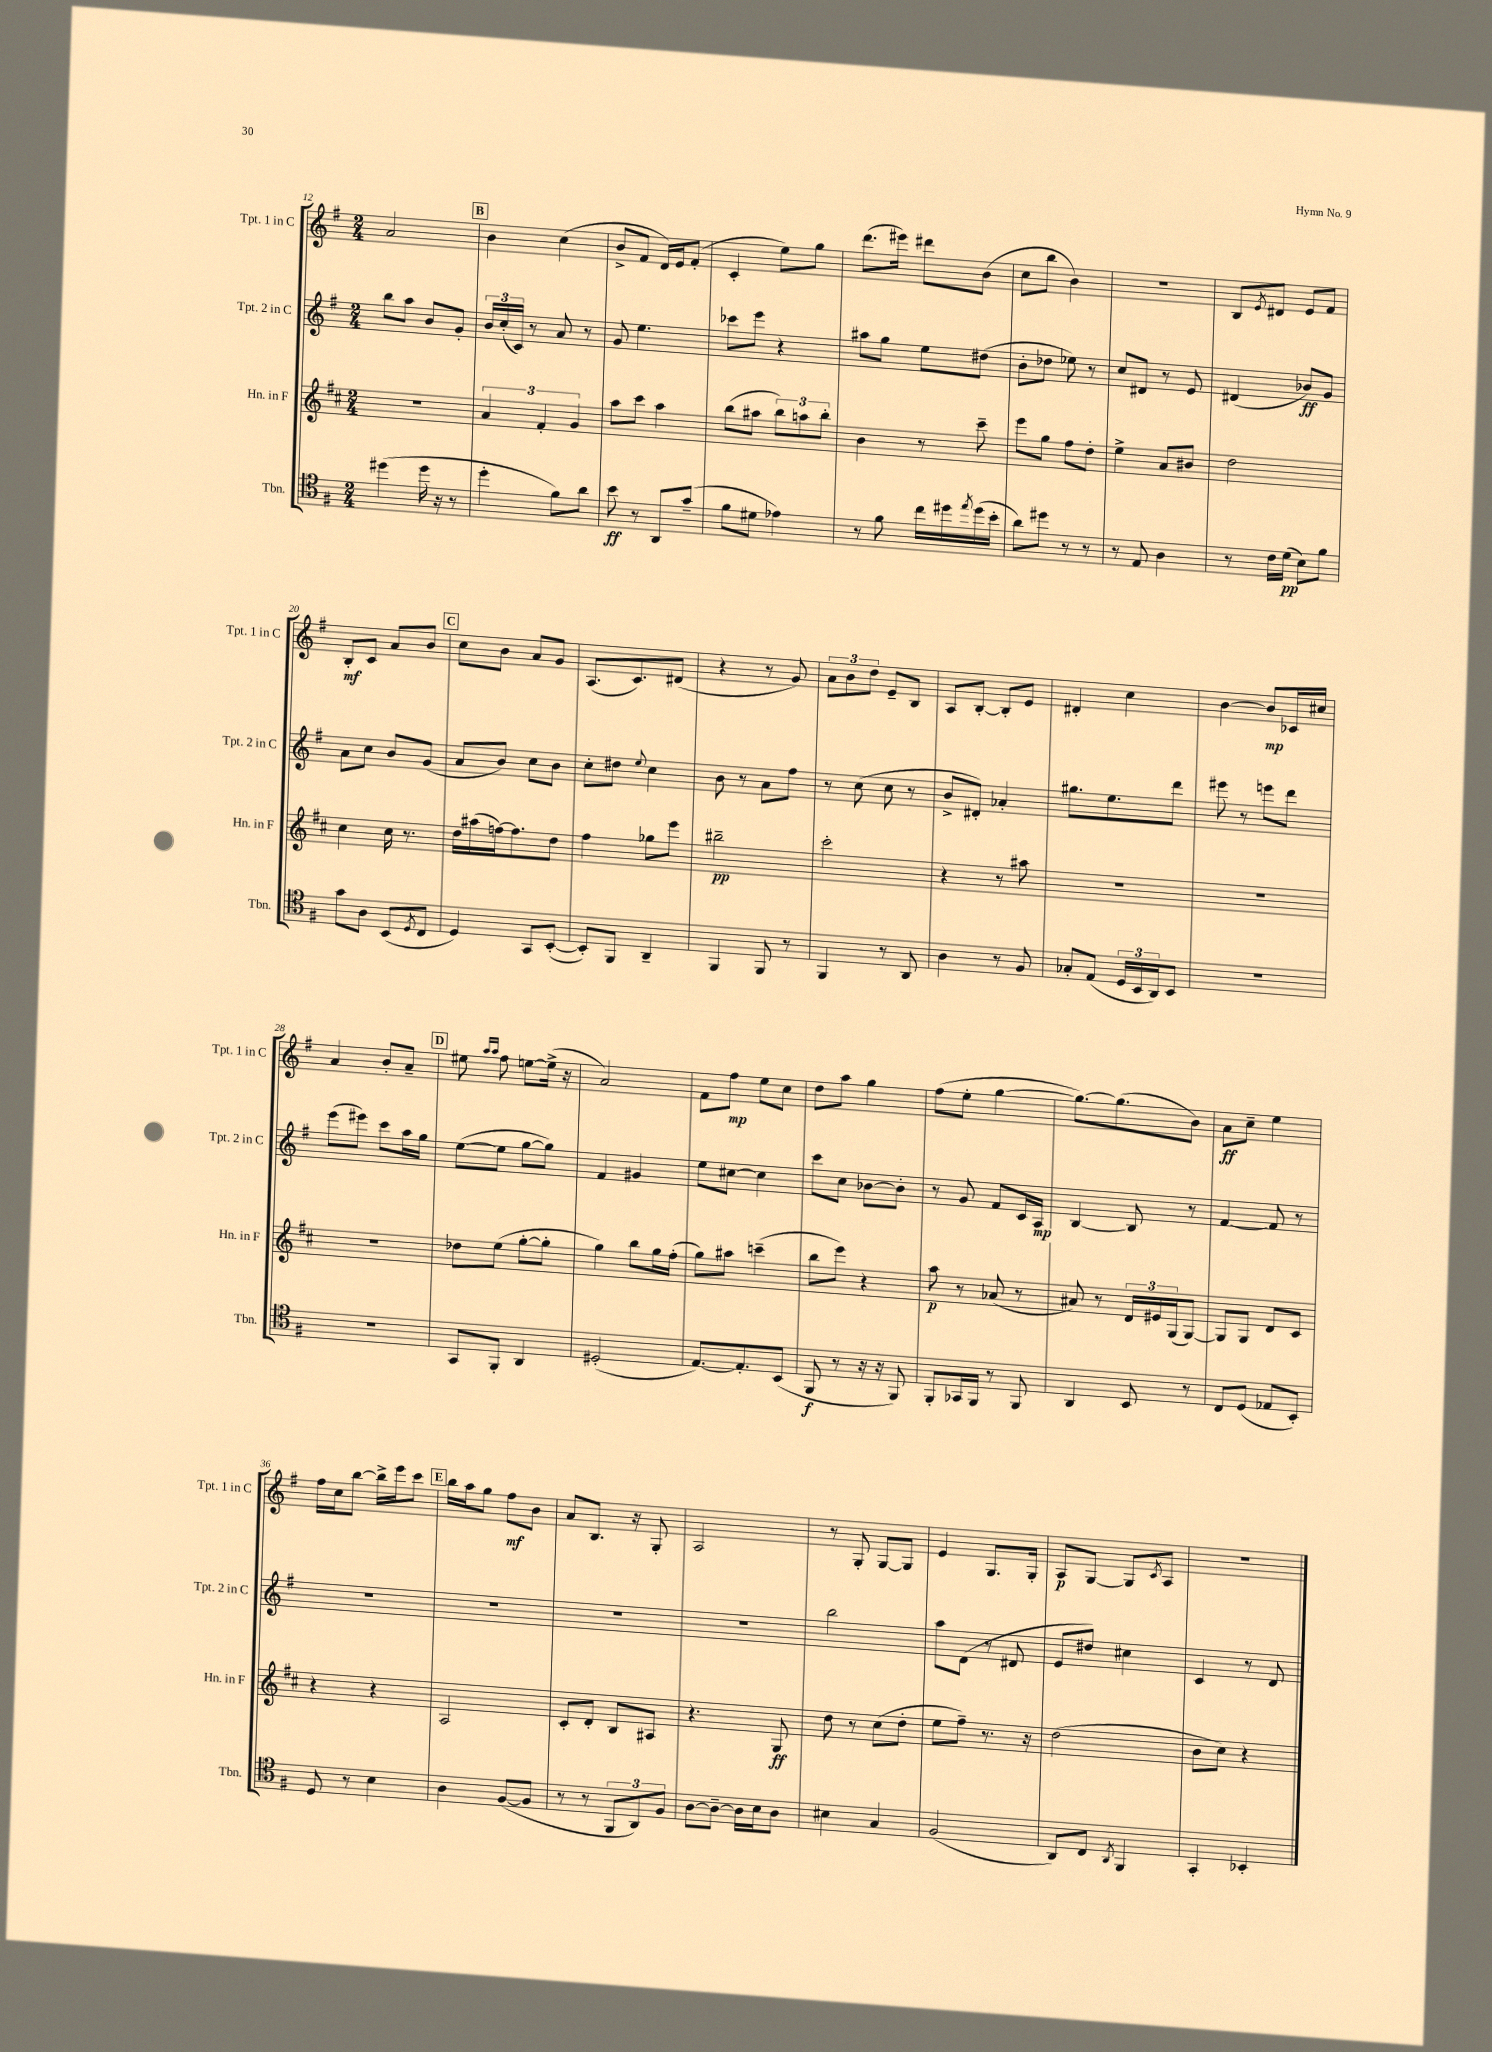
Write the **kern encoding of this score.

**kern	**dynam	**kern	**dynam	**kern	**dynam	**kern	**dynam
*part4	*part4	*part3	*part3	*part2	*part2	*part1	*part1
*staff4	*staff4	*staff3	*staff3	*staff2	*staff2	*staff1	*staff1
*I"Tbn.	*	*I"Hn. in F	*	*I"Tpt. 2 in C	*	*I"Tpt. 1 in C	*
*I'Tbn.	*	*I'Hn. in F	*	*I'Tpt. 2 in C	*	*I'Tpt. 1 in C	*
*clefC4	*	*clefG2	*	*clefG2	*	*clefG2	*
*k[f#]	*	*k[f#c#]	*	*k[f#]	*	*k[f#]	*
*M2/4	*	*M2/4	*	*M2/4	*	*M2/4	*
=12	=12	=12	=12	=12	=12	=12	=12
(4dd#X\	.	2r	.	8bb\L	.	2a/	.
.	.	.	.	8aa\J	.	.	.
16dd#\	.	.	.	8b/L	.	.	.
16r	.	.	.	.	.	.	.
8r	.	.	.	8g'/J	.	.	.
!!LO:REH:place=s1:t=B
=13	=13	=13	=13	=13	=13	=13	=13
4dd'\	.	6a/	.	24b/LL	.	4b\	.
.	.	.	.	(24cc'/	.	.	.
.	.	.	.	24c/JJ)	.	.	.
.	.	.	.	8r	.	.	.
.	.	6f#'/	.	.	.	.	.
8f#\L)	.	.	.	8a/	.	(4cc\	.
.	.	6g/	.	.	.	.	.
8a\J	.	.	.	8r	.	.	.
=14	=14	=14	=14	=14	=14	=14	=14
8b\	ff	8aa\L	.	8g/	.	8b^/L	.
8r	.	8ccc#\J	.	4.ee\	.	8f#/J	.
8AA/L	.	4aa\	.	.	.	16d/LL)	.
.	.	.	.	.	.	16e/J	.
(8g~/J	.	.	.	.	.	(8f#'/J	.
=15	=15	=15	=15	=15	=15	=15	=15
8f#\L	.	(8bb\L	.	8ccc-X\L	.	4c'/	.
8d#X\J	.	8aa#X\J	.	8eee\J	.	.	.
4e-X\)	.	12bb\L)	.	4r	.	8ee\L)	.
.	.	12aan\	.	.	.	.	.
.	.	.	.	.	.	8gg\J	.
.	.	12bb'\J	.	.	.	.	.
=16	=16	=16	=16	=16	=16	=16	=16
8r	.	4b\	.	8aa#X\L	.	(8.ddd\L	.
8f#\	.	.	.	8gg\J	.	.	.
.	.	.	.	.	.	16eee#X\Jk)	.
16cc\LL	.	8r	.	8ee\L	.	8ddd#X\L	.
16dd#X\	.	.	.	.	.	.	.
8qee/	.	.	.	.	.	.	.
(16dd#\	.	8ccc#~\	.	(8dd#X\J	.	(8b\J	.
16b'\JJ	.	.	.	.	.	.	.
=17	=17	=17	=17	=17	=17	=17	=17
8a\L)	.	8eee\L	.	8b'\L	.	8cc\L	.
8dd#X\J	.	8gg\J	.	8dd-X\J	.	8bb\J	.
8r	.	8ff#\L	.	8ee-X\)	.	4b\)	.
8r	.	8dd'\J	.	8r	.	.	.
=18	=18	=18	=18	=18	=18	=18	=18
8r	.	4ee^\	.	8cc/L	.	2r	.
8E/	.	.	.	8d#X/J	.	.	.
4A\	.	8a/L	.	8r	.	.	.
.	.	8b#X/J	.	8e/	.	.	.
=19	=19	=19	=19	=19	=19	=19	=19
8r	.	2dd\	.	(4d#X/	.	8B/L	.
.	.	.	.	.	.	8qe/	.
16c\LL	.	.	.	.	.	8d#X/J	.
(16d\JJ	pp	.	.	.	.	.	.
8B\L)	.	.	.	8b-X/L)	ff	8e/L	.
8f#\J	.	.	.	8g/J	.	8f#/J	.
!!LO:LB:g=z
=20	=20	=20	=20	=20	=20	=20	=20
8g\L	.	4cc#\	.	8a\L	.	8B'/L	mf
8A\J	.	.	.	8cc\J	.	8c/J	.
(8BB/L	.	16cc#\	.	8b/L	.	8a/L	.
.	.	8.r	.	.	.	.	.
8qD/	.	.	.	.	.	.	.
8C/J	.	.	.	(8g/J	.	8b/J	.
!!LO:REH:place=s1:t=C
=21	=21	=21	=21	=21	=21	=21	=21
4D/)	.	16dd\LL	.	8a/L	.	8cc\L	.
.	.	(16aa#X\	.	.	.	.	.
.	.	[16ffn\J)	.	8b/J)	.	8b\J	.
.	.	8.ff\]	.	.	.	.	.
8GG/L	.	.	.	8cc\L	.	8a/L	.
([8BB'/J	.	8dd\J	.	8b\J	.	8g/J	.
=22	=22	=22	=22	=22	=22	=22	=22
8BB'/L])	.	4ff#\	.	8cc'\L	.	(8.A/L	.
8FF#/J	.	.	.	8dd#X\J	.	.	.
.	.	.	.	.	.	8.c/)	.
.	.	.	.	8qqee/	.	.	.
4AA~/	.	8gg-X\L	.	4cc\	.	.	.
.	.	8eee\J	.	.	.	(8d#X/J	.
=23	=23	=23	=23	=23	=23	=23	=23
4FF#/	.	2bb#X~\	pp	8b\	.	4r	.
.	.	.	.	8r	.	.	.
8FF#/	.	.	.	8a\L	.	8r	.
8r	.	.	.	8ff#\J	.	8g/)	.
=24	=24	=24	=24	=24	=24	=24	=24
4FF#/	.	2ccc#'\	.	8r	.	12a\L	.
.	.	.	.	.	.	12b\	.
.	.	.	.	(8cc\	.	.	.
.	.	.	.	.	.	12dd\J	.
8r	.	.	.	8cc\	.	8e~/L	.
8AA/	.	.	.	8r	.	8B/J	.
=25	=25	=25	=25	=25	=25	=25	=25
4A\	.	4r	.	8b^/L	.	8A/L	.
.	.	.	.	8d#X'/J)	.	[8B'/J	.
8r	.	8r	.	4a-X'/	.	8B'/L]	.
8F#/	.	8aa#X\	.	.	.	8e/J	.
=26	=26	=26	=26	=26	=26	=26	=26
8G-X'/L	.	2r	.	8.gg#X\L	.	4d#X'/	.
(8E/J	.	.	.	.	.	.	.
.	.	.	.	8.ee\	.	.	.
24D/LL	.	.	.	.	.	4cc\	.
24BB/	.	.	.	.	.	.	.
24AA/J)	.	.	.	.	.	.	.
8BB/J	.	.	.	8ddd\J	.	.	.
=27	=27	=27	=27	=27	=27	=27	=27
2r	.	2r	.	8eee#X\	.	[4b\	.
.	.	.	.	8r	.	.	.
.	.	.	.	8eeen\L	.	8b/L]	mp
.	.	.	.	8ddd\J	.	16c-X/L	.
.	.	.	.	.	.	16cc#X/JJ	.
!!LO:LB:g=z
=28	=28	=28	=28	=28	=28	=28	=28
2r	.	2r	.	(8eee\L	.	4a/	.
.	.	.	.	8eee#X\J)	.	.	.
.	.	.	.	8ccc\L	.	8b'/L	.
.	.	.	.	16aa\L	.	8a~/J	.
.	.	.	.	16gg\JJ	.	.	.
!!LO:REH:place=s1:t=D
=29	=29	=29	=29	=29	=29	=29	=29
8GG/L	.	8dd-X\L	.	([8ee\L	.	8ee#X\	.
.	.	.	.	.	.	16qqaa/LL	.
.	.	.	.	.	.	16qqaa/JJ	.
8FF#'/J	.	(8ee\J	.	8ee\J]	.	8ff#\	.
4AA/	.	[8gg'\L	.	[8gg\L	.	[8een\L	.
.	.	8gg'\J]	.	8gg\J])	.	(16ee^\Jk]	.
.	.	.	.	.	.	16r	.
=30	=30	=30	=30	=30	=30	=30	=30
(2D#X'/	.	4gg\)	.	4f#/	.	2a/)	.
.	.	8bb\L	.	4g#X/	.	.	.
.	.	16gg\L	.	.	.	.	.
.	.	(16ff#'\JJ	.	.	.	.	.
=31	=31	=31	=31	=31	=31	=31	=31
[8.E/L)	.	8gg\L)	.	8ee\L	.	8f#\L	.
.	.	8aa#X\J	.	[8cc#X\J	.	8ff#\J	mp
8.E'/]	.	.	.	.	.	.	.
.	.	(4cccn~\	.	4cc#\]	.	8ee\L	.
(8BB/J	.	.	.	.	.	8cc\J	.
=32	=32	=32	=32	=32	=32	=32	=32
8FF#/	f	8bb\L	.	8ccc\L	.	8dd\L	.
8r	.	8eee\J)	.	8cc\J	.	8aa\J	.
16r	.	4r	.	[8b-X\L	.	4gg\	.
16r	.	.	.	.	.	.	.
8FF#/)	.	.	.	8b-'\J]	.	.	.
=33	=33	=33	=33	=33	=33	=33	=33
8FF#'/L	.	8aa\	p	8r	.	(8ff#\L	.
16GG-X/L	.	8r	.	8g/	.	8ee'\J	.
16FF#/JJ	.	.	.	.	.	.	.
8r	.	(8a-X/	.	8f#/L	.	[4gg\	.
8FF#/	.	8r	.	16c/L	.	.	.
.	.	.	.	16A/JJ	mp	.	.
=34	=34	=34	=34	=34	=34	=34	=34
4AA/	.	8a#X/)	.	[4B/	.	8.gg\L_)	.
.	.	8r	.	.	.	.	.
.	.	.	.	.	.	(8.gg\]	.
8BB/	.	24d/LL	.	8B/]	.	.	.
.	.	24e#X/	.	.	.	.	.
.	.	(24G/J	.	.	.	.	.
8r	.	[8G/J)	.	8r	.	8b\J)	.
=35	=35	=35	=35	=35	=35	=35	=35
8C/L	.	8G/L]	.	[4f#/	.	8a\L	ff
(8D/J	.	8G/J	.	.	.	8cc~\J	.
8E-X/L	.	8d/L	.	8f#/]	.	4ee\	.
8BB'/J)	.	8c#/J	.	8r	.	.	.
!!LO:LB:g=z
=36	=36	=36	=36	=36	=36	=36	=36
8D/	.	4r	.	2r	.	16ff#\LL	.
.	.	.	.	.	.	16cc\J	.
8r	.	.	.	.	.	[8bb\J	.
4B\	.	4r	.	.	.	16bb^\LL]	.
.	.	.	.	.	.	16eee\J	.
.	.	.	.	.	.	8ccc\J	.
!!LO:REH:place=s1:t=E
=37	=37	=37	=37	=37	=37	=37	=37
4A\	.	2A/	.	2r	.	16bb\LL	.
.	.	.	.	.	.	16aa\J	.
.	.	.	.	.	.	8gg\J	.
([8F#/L	.	.	.	.	.	8ff#\L	mf
8F#/J]	.	.	.	.	.	8b\J	.
=38	=38	=38	=38	=38	=38	=38	=38
8r	.	8c#'/L	.	2r	.	8a/L	.
8r	.	8d'/J	.	.	.	8.B/J	.
12FF#/L	.	8B/L	.	.	.	.	.
.	.	.	.	.	.	16r	.
12AA/)	.	.	.	.	.	.	.
.	.	8A#X/J	.	.	.	8G'/	.
12F#/J	.	.	.	.	.	.	.
=39	=39	=39	=39	=39	=39	=39	=39
[8A\L	.	4.r	.	2r	.	2A/	.
8A~\J_	.	.	.	.	.	.	.
16A\LL]	.	.	.	.	.	.	.
16B\J	.	.	.	.	.	.	.
8A\J	.	8G/	ff	.	.	.	.
=40	=40	=40	=40	=40	=40	=40	=40
4B#X\	.	8dd\	.	2bb\	.	8r	.
.	.	8r	.	.	.	8G'/	.
4G/	.	(8cc#\L	.	.	.	[8G/L	.
.	.	8dd'\J	.	.	.	8G/J]	.
=41	=41	=41	=41	=41	=41	=41	=41
(2F#/	.	8ee\L	.	8aa\L	.	4e/	.
.	.	8ff#~\J)	.	(8d\J	.	.	.
.	.	8.r	.	8r	.	8.G/L	.
.	.	.	.	8d#X/	.	.	.
.	.	16r	.	.	.	16G'/Jk	.
=42	=42	=42	=42	=42	=42	=42	=42
8AA/L)	.	(2dd\	.	8e/L	.	8A/L	p
8C/J	.	.	.	8dd#X/J)	.	[8G/J	.
8qAA/	.	.	.	.	.	.	.
4FF#/	.	.	.	4cc#X\	.	8G/L]	.
.	.	.	.	.	.	8qc/	.
.	.	.	.	.	.	8A/J	.
=43	=43	=43	=43	=43	=43	=43	=43
4GG'/	.	8b\L	.	4c/	.	2r	.
.	.	8cc#\J)	.	.	.	.	.
4BB-X'/	.	4r	.	8r	.	.	.
.	.	.	.	8d/	.	.	.
==	==	==	==	==	==	==	==
*-	*-	*-	*-	*-	*-	*-	*-
